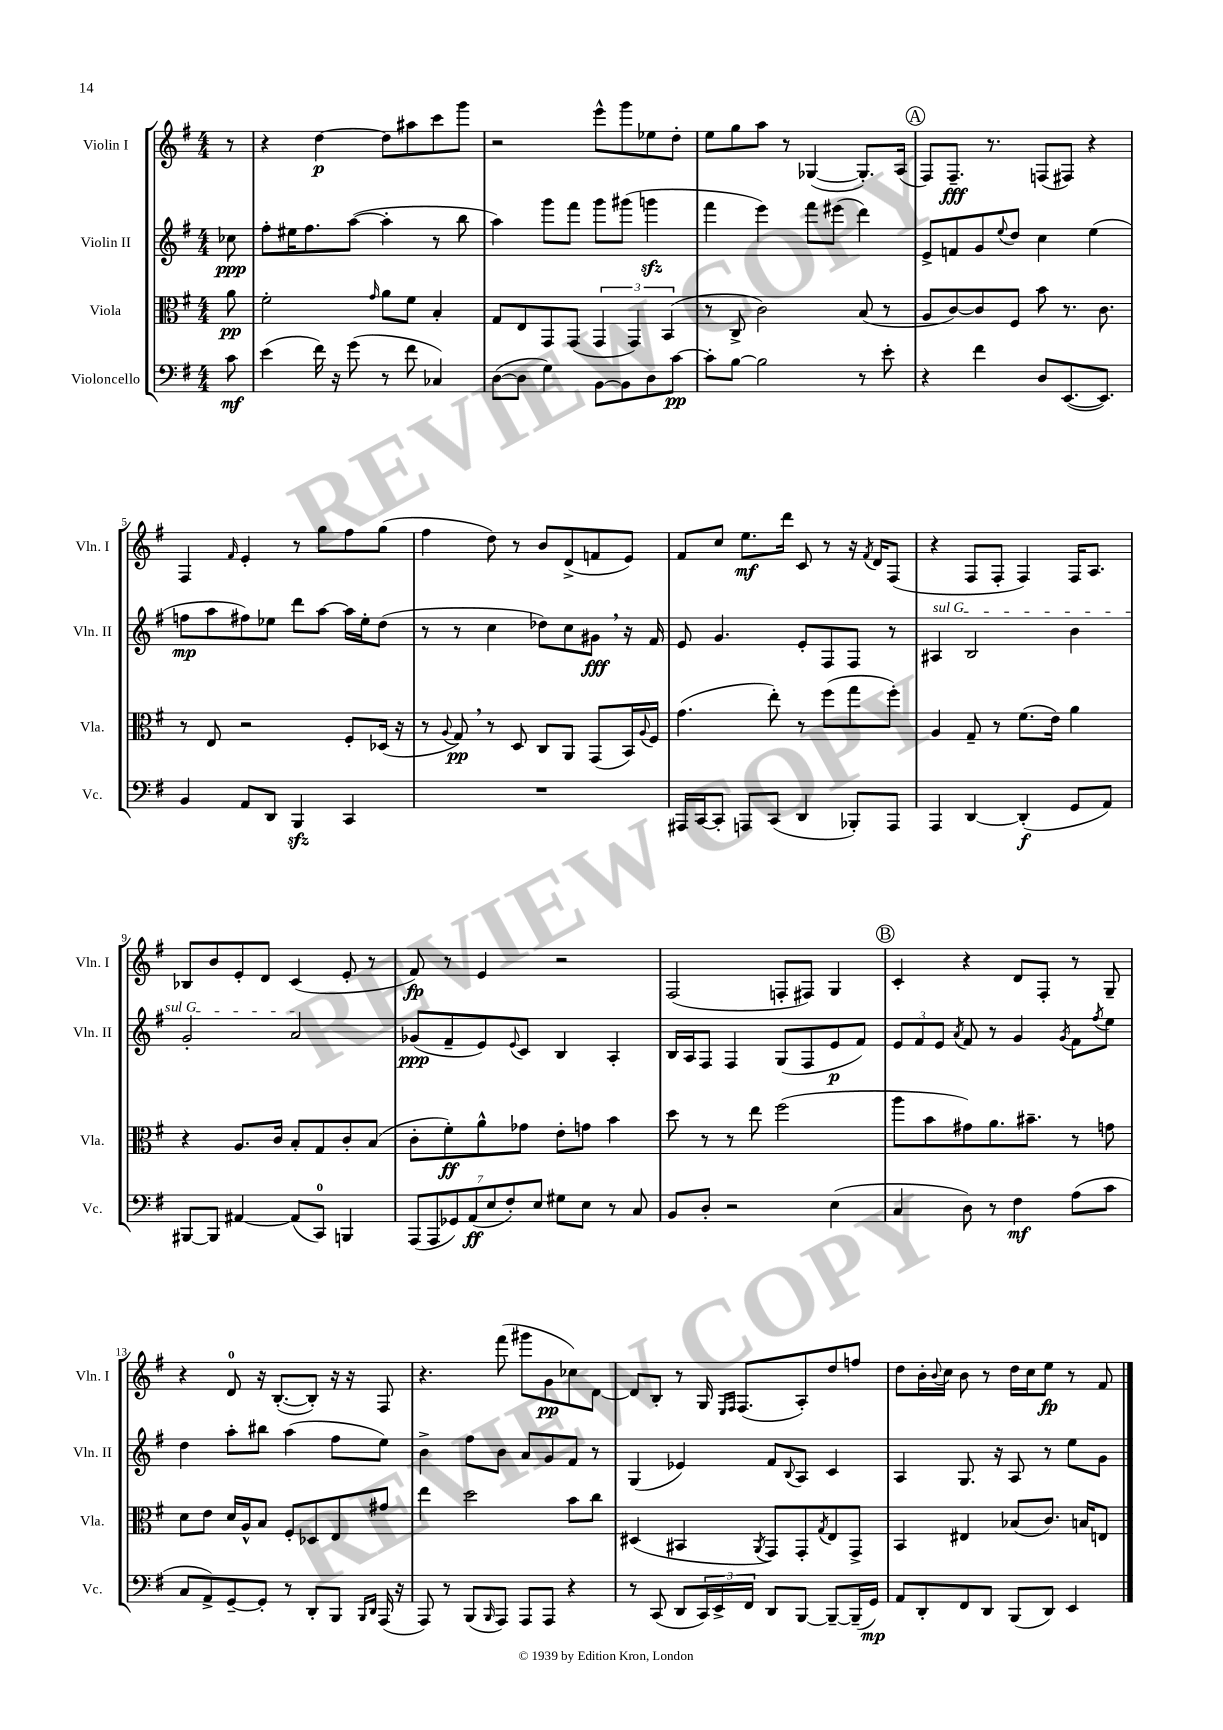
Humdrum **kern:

**kern	**kern	**kern	**kern
*staff4	*staff3	*staff2	*staff1
*clefF4	*clefC3	*clefG2	*clefG2
*k[f#]	*k[f#]	*k[f#]	*k[f#]
*M4/4	*M4/4	*M4/4	*M4/4
8c	8a	8cc-	8r
=	=	=	=
(4e	2f#'	8ff#'	4r
.	.	16ee#	.
.	.	8.ff#	.
16f#)	.	.	[4dd
16r	.	.	.
(8g	.	([8aa	.
.	16qqg	.	.
8r	8a	4aa']	8dd]
8f#	8f#	.	8aa#
4C-)	4B'	8r	8ccc
.	.	8bb	8ggg
=	=	=	=
([8D	8G	4aa)	2r
8D]	8E	.	.
4G)	8GG	8ggg	.
.	(8GG	8fff#	.
[8BB	6GG	8ggg	8eee^^
8BB]	.	(8ggg#	8ggg
.	6GG)	.	.
8D	.	4ggg	8ee-
.	(6BB	.	.
[8c	.	.	8dd'
=	=	=	=
8c']	8r	4fff#	8ee
[8B	8C^	.	8gg
2B]	2c)	4eee)	8aa
.	.	.	8r
.	.	8fff#	([4G-
.	.	(8eee#	.
8r	(8B	4ddd)	8.G-'])
8e'	8r	.	.
.	.	.	(16A
=	=	=	=
4r	8A	8e^	8F#)
.	[8c)	8f	8.F#~
4f#	8c]	8g	.
.	.	.	8.r
.	.	8qqee	.
.	8F#	8dd	.
8D	8b	4cc	(8F
([8.EE	8.r	.	8F#)
.	.	(4ee	4r
8.EE])	8.c	.	.
=	=	=	=
4BB	8r	8ff	4F#
.	8E	8aa	.
.	.	.	16qqf#
8AA	2r	8ff#)	4e'
8DD	.	8ee-	.
4BBB	.	8ddd	8r
.	.	[8aa	8gg
4CC	8F#'	16aa]	8ff#
.	.	16ee-'	.
.	(16D-	(8dd	(8gg
.	16r	.	.
=	=	=	=
1r	8r	8r	4ff#
.	8qqA	.	.
.	8G)	8r	.
.	8r	4cc	8dd)
.	8D	.	8r
.	8C	8dd-)	8b
.	8AA	8cc	(8d^
.	(8GG	8g#	8f
.	16BB)	16r	8e)
.	8qqA	.	.
.	16F#	16f#	.
=	=	=	=
16AAA#	(4.g	8e	8f#
[16CC	.	.	.
8CC']	.	4.g	8cc
8AAA	.	.	8.ee
(8CC	8ee')	.	.
.	.	.	16ddd
4DD	8r	8e'	8c
.	(8ff#	8F#	8r
8BBB-')	8gg	8F#	16r
.	.	.	8qf#
.	.	.	16d
8AAA	8ff#')	8r	(8F#
=	=	=	=
4AAA	4A	4A#	4r
[4DD	8G~	2B	8F#
.	8r	.	8F#'
(4DD']	(8.f#	.	4F#)
.	16e)	.	.
8GG	4a	4b	16F#
.	.	.	8.A
8AA)	.	.	.
=	=	=	=
[8BBB#	4r	2g'	8B-
8BBB#]	.	.	8b
[4AA#	8.A	.	8e'
.	.	.	8d
.	16c	.	.
(8AA#]	8B'	2a	(4c
8CC)	8G	.	.
4BBB	8c'	.	8e'
.	(8B	.	8r
=	=	=	=
(14AAA	8c'	(8g-	8f#)
14AAA	.	.	.
.	8f#')	8f#~	8r
14GG-)	.	.	.
(14AA	.	.	.
.	8a^^	8e)	4e
14E	.	.	.
14F#')	.	.	.
.	.	8qqe	.
.	8g-	8c	.
14E	.	.	.
8G#	8e'	4B	2r
8E	8g	.	.
8r	4b	4A'	.
8C	.	.	.
=	=	=	=
8BB	8dd	16B	(2F#
.	.	16A	.
8D'	8r	8F#	.
2r	8r	4F#	.
.	8ee	.	.
.	(2ff#	(8G	8F'
.	.	8F#	8F#)
(4E	.	8e	4G
.	.	8f#)	.
=	=	=	=
4C	8aa	12e	4c'
.	.	12f#	.
.	8b	.	.
.	.	12e	.
.	.	8qa	.
8D)	8g#)	8f#	4r
8r	8.a	8r	.
4F#	.	4g	8d
.	8.b#~	.	.
.	.	.	8F#'
.	.	8qg	.
(8A	8r	8f#	8r
.	.	8qff#	.
8c	8g	8ee	8G~
=	=	=	=
8C	8d	4dd	4r
8AA^)	8e	.	.
[8GG~	16d	8aa'	8d
.	16A^^	.	.
8GG']	8B	8bb#	16r
.	.	.	([8.B'
8r	8F#'	(4aa	.
8DD'	8D-	.	8B'])
8BBB	8E	8ff#	16r
.	.	.	16r
16qqBBB	.	.	.
16qqDD	.	.	.
(16AAA	8g#	8ee)	8F#
16r	.	.	.
=	=	=	=
8AAA)	4ee	4b^	4.r
8r	.	.	.
(8BBB	2dd	8ff#	.
16qqBBB	.	.	.
8AAA)	.	8b	(8fff#
8AAA	.	8a	8ggg#
8AAA	.	8g	8g
4r	8b	8f#	8cc-)
.	8cc	8r	[8d
=	=	=	=
8r	(4D#	(4G	8d]
(8CC	.	.	8B'
8DD	4BB#	4e-)	8r
24CC)	.	.	16G
24EE^	.	.	.
.	.	.	16qqE
.	.	.	16qqF#
.	.	.	(8.F#
24FF#	.	.	.
.	8qAA	.	.
8DD	8GG)	8f#	.
.	.	8qqB	.
[8BBB	8GG'	8A	8A')
.	8qG	.	.
8BBB~_	8E	4c	8dd
(16BBB~]	8GG^	.	8ff
16GG)	.	.	.
=	=	=	=
8AA	4BB	4A	8dd
8DD'	.	.	16b'
.	.	.	8qqb
.	.	.	16cc
8FF#	4E#	8.G	8b
8DD	.	.	8r
.	.	16r	.
(8BBB	(8B-	8A	16dd
.	.	.	16cc
8DD)	8.c)	8r	8ee
4EE	.	8ee	8r
.	16B	.	.
.	8E	8g	8f#
==	==	==	==
*-	*-	*-	*-
